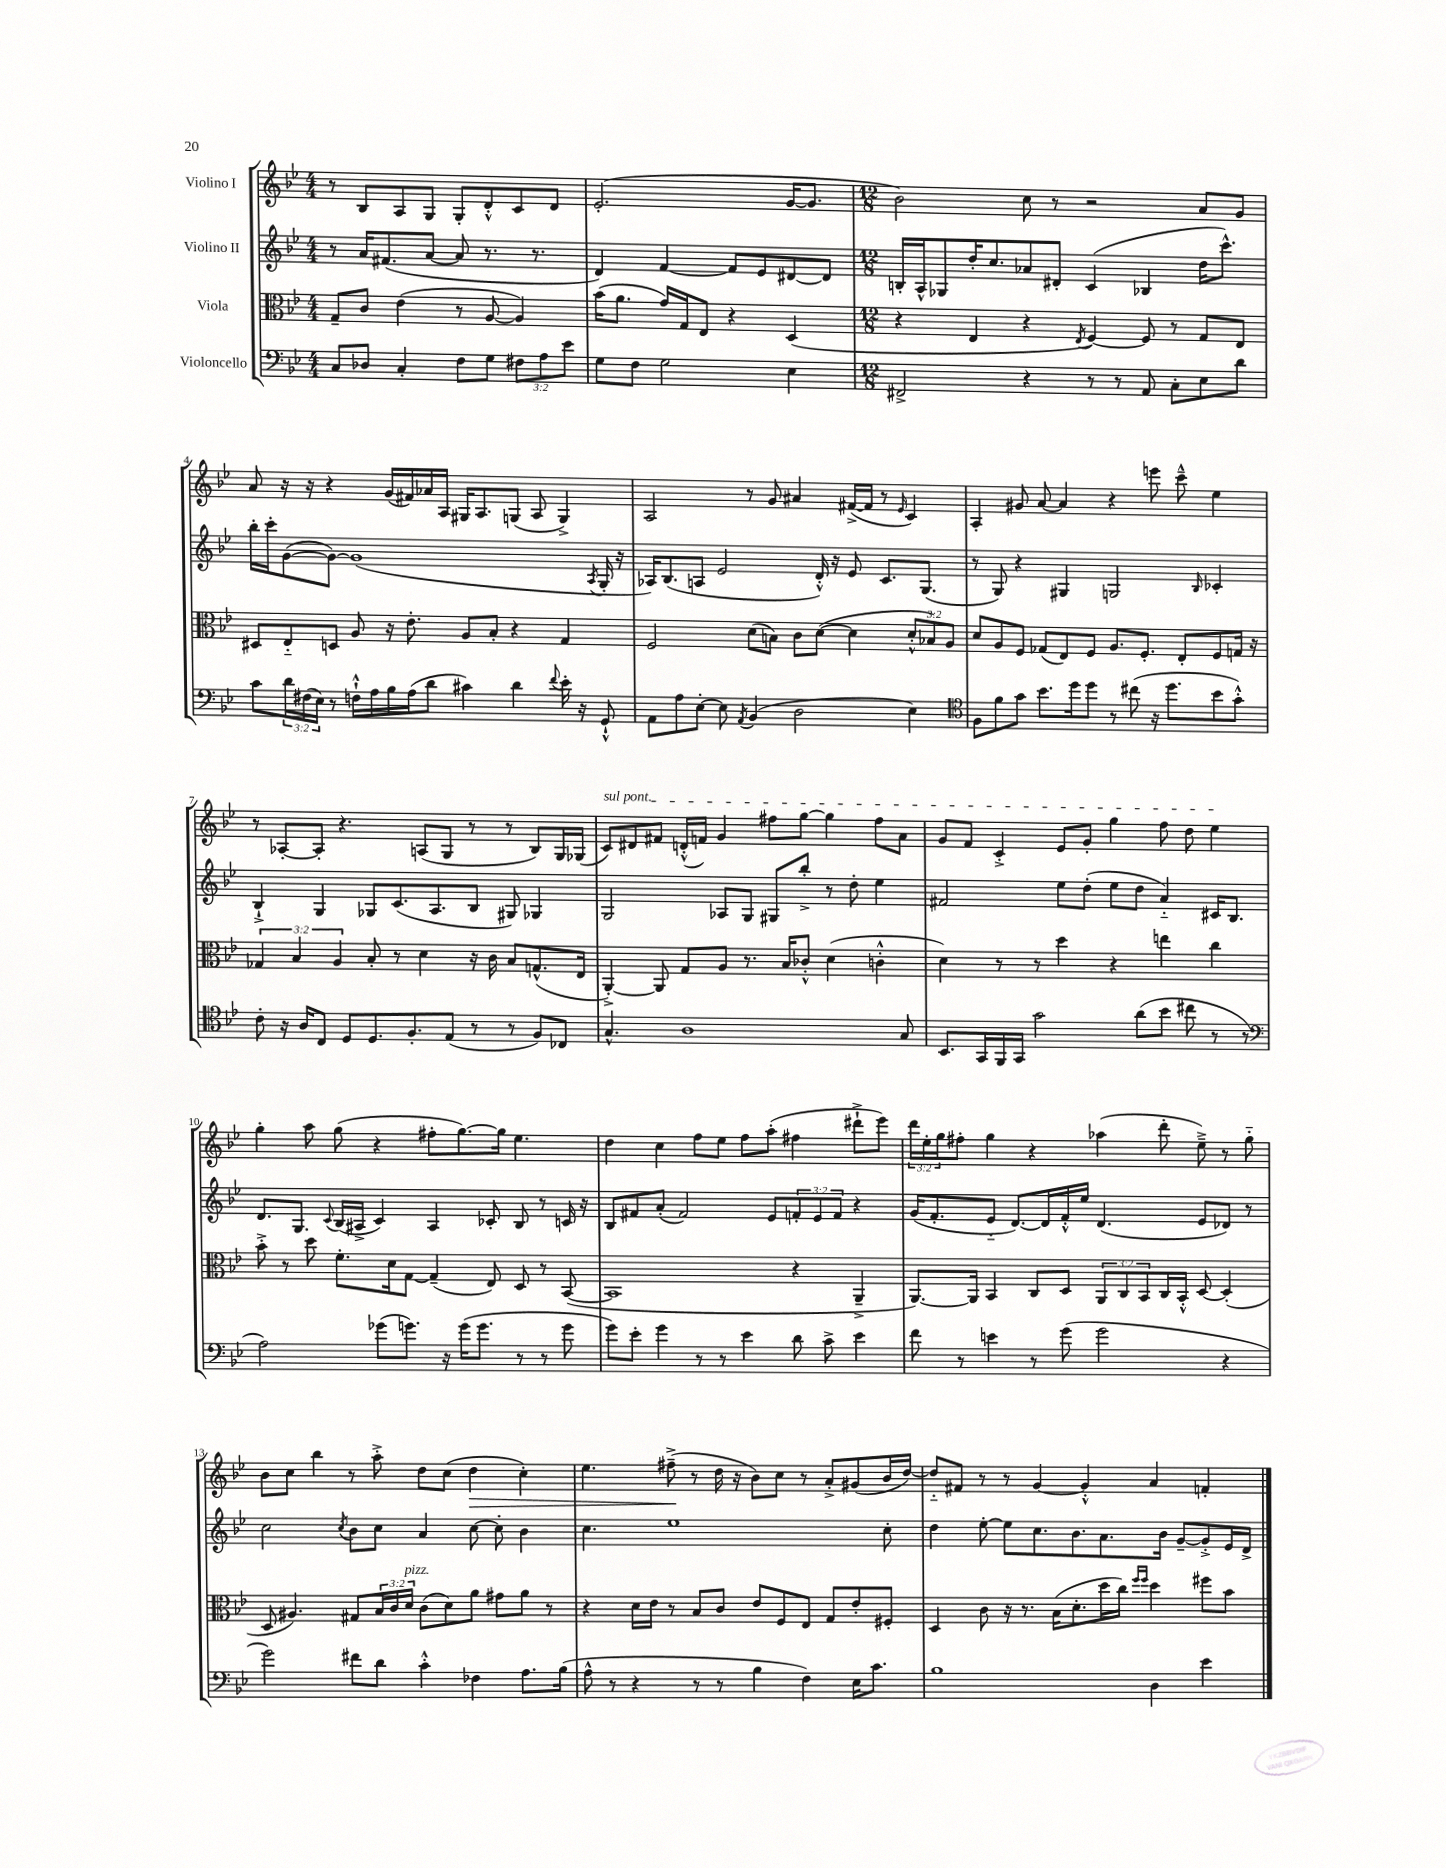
<<
\new StaffGroup <<
\new Staff = "s0" \with { instrumentName = "Violino I" } {
    \clef treble \key bes \major \numericTimeSignature \time 4/4 \override Staff.TupletNumber.text = #tuplet-number::calc-fraction-text
    r8 bes8 a8 g8 g8-. d'8-.-^ c'8 d'8 |
    ees'2.-.( g'16~ g'8. |
    \numericTimeSignature \time 12/8 bes'2) c''8 r8 r2 a'8 g'8 |
    a'8 r16 r16 r4 g'16( fis'16) aes'16 a16 gis16 a8. g8( a8 g4->) |
    a2 r8 g'8 ais'4 fis'16~->( fis'16 r8 \grace { ees'16 } c'4) |
    a4-. gis'8 a'8~ a'4 r4 e'''8 c'''8---^ ees''4 |
    r8 aes8~-. aes8-. r4. a8( g8 r8 r8 bes8) g16 ges16( |
    \once \override TextSpanner.bound-details.left.text = \markup { \italic "sul pont." } c'8\startTextSpan) dis'8 fis'8 d'16-.-^( f'16) g'4 fis''8 g''8~ g''4 fis''8 a'8 |
    g'8 f'8 c'4-.-> ees'8 g'8-. g''4 f''8 d''8 ees''4\stopTextSpan |
    g''4-. a''8 g''8( r4 fis''8-. g''8.~) g''16 ees''4. |
    d''4 c''4 f''8 ees''8 f''8 a''8-.( fis''4 dis'''8-!-> ees'''8) |
    \tuplet 3/2 { d'''16 ees''16-. g''16 } fis''8-. g''4 r4 aes''4( d'''8-. ees''8--->) r8 g''8-_ |
    bes'8 c''8 bes''4 r8 a''8-.-> d''8 c''8( d''4\> c''4-.) |
    ees''4. fis''8--->\!( r8 d''16 r16 bes'8) c''8 r8 a'8-.-> gis'8( bes'16 d''16~) |
    d''8-_ fis'8 r8 r8 g'4~ g'4-.-^ a'4 f'4-. \bar "|." |
}
\new Staff = "s1" \with { instrumentName = "Violino II" } {
    \clef treble \key bes \major \numericTimeSignature \time 4/4 \override Staff.TupletNumber.text = #tuplet-number::calc-fraction-text
    r8 a'16 fis'8.( a'8~ a'8 r8. r8. |
    d'4) f'4~ f'8 ees'8 dis'8~ dis'8 |
    \numericTimeSignature \time 12/8 b16-. a16-^ ges8 d''16-. c''8. aes'8 dis'8-. c'4( bes4 d''16 c'''8.-^) |
    bes''16-. c'''16-. g'8~( g'8~) g'1( \acciaccatura { a8 } g16-. r16 |
    aes16) bes8.( a8 ees'2 d'16-.-^) r16 ees'8 c'8. g8.( |
    r8 g8) r4 gis4 g2 \grace { bes16 } ces'4-. |
    bes4-!-> g4 ges8 c'8.( a8. bes8 gis8) ges4 |
    g2 aes8 g8 gis8 bes''8-.-> r8 d''8-. ees''4 |
    fis'2 ees''8 d''8-.( ees''8 d''8 a'4-_) cis'16 bes8. |
    d'8. g8. \appoggiatura { c'8 } bes16( ais16-> c'4) ais4 ces'8-. bes8 r8 c'16 r16 |
    bes8 fis'8 a'8-.( fis'2) ees'8 \tuplet 3/2 { f'8-. ees'8 f'8 } r4 |
    g'16( f'8.-. ees'8-_ d'8.~) d'16 f'16-.-^ ees''16 d'4.( ees'8 des'8) r8 |
    c''2 \acciaccatura { c''8 } bes'8 c''8 a'4 c''8~ c''8-. bes'4 |
    c''4. ees''1 c''8-. |
    d''4 ees''8~-. ees''8 c''8. bes'8. a'8. bes'16 g'8~-- g'8-.-> ees'16 d'16-> \bar "|." |
}
\new Staff = "s2" \with { instrumentName = "Viola" } {
    \clef alto \key bes \major \numericTimeSignature \time 4/4 \override Staff.TupletNumber.text = #tuplet-number::calc-fraction-text
    g8-- c'8 ees'4( r8 a8~ a4) |
    bes'16( a'8. g'16) g16 ees8 r4 d4( |
    \numericTimeSignature \time 12/8 r4 ees4 r4 \acciaccatura { ees8 } f4~) f8 r8 g8 ees8 |
    dis8 ees8-_ d8 a8 r16 ees'8.-. a8 bes8-. r4 g4 |
    f2 d'8( b8) c'8 d'8~( d'4 \tuplet 3/2 { d'8-.-^ bes8) a8 } |
    d'8 a8 f8 ges8( ees8) f8 a8. f8.-. ees8-. f8 g16 r16 |
    \tuplet 3/2 { ges4 bes4 a4 } bes8-. r8 d'4 r16 c'16 bes8 g8.-^( ees16 |
    a,4~-.->) a,8 g8 a8 r8. bes16 ces'8-.-^ d'4( c'4-.-^ |
    d'4) r8 r8 d''4 r4 e''4 c''4 |
    bes'8-.-> r8 d''8 f'8.-. d'16 g8~ g4--( ees8) d8 r8 bes,8~( |
    bes,1 r4 a,4---> |
    a,8.~) a,16 bes,4 c8 d8 \tuplet 3/2 { a,8 c8 bes,8 } c16 bes,16-.-^ d8~ d4-.( |
    d8 ais4.) gis8 \tuplet 3/2 { bes16 c'16 d'16^\markup { \italic "pizz." } } c'8( d'8) a'8 gis'8 a'8 r8 |
    r4 d'16 ees'16 r8 bes8 c'8 ees'8 f8 ees8 g8 ees'8-. fis8-. |
    d4 c'8 r16 r8. bes16( d'8.-. d''16 c''16) \grace { f''16 f''16 } d''4 fis''8 bes'8 \bar "|." |
}
\new Staff = "s3" \with { instrumentName = "Violoncello" } {
    \clef bass \key bes \major \numericTimeSignature \time 4/4 \override Staff.TupletNumber.text = #tuplet-number::calc-fraction-text
    c8 des8 c4-. f8 g8 \tuplet 3/2 { fis8 a8 ees'8 } |
    g8 f8 g2 ees4 |
    \numericTimeSignature \time 12/8 fis,2-> r4 r8 r8 a,8 c8-. ees8 d'8 |
    c'8 \tuplet 3/2 { d'16 fis16( ees16) } r8 f16-!-^ a16 bes16 a16( d'8 cis'4) d'4 \appoggiatura { f'8 } ees'16-. r16 g,8-!-^ |
    a,8 a8 ees8~-. ees8 \acciaccatura { a,8 } bes,4( d2 ees4) |
    \clef tenor f8 f'8 g'8 bes'8. d''16 d''8 r8 cis''8( r16 d''8. bes'8 g'8-.-^) |
    c'8-. r16 a16 c8 d8 d8. f8.-. ees8( r8 r8 f8) ces8 |
    g4.-^ a1 g8 |
    bes,8. g,16 f,16 g,16 g'2 a'8( bes'8 cis''8 r8 r8 |
    \clef bass a2) ges'8( g'8.) r16 g'16( g'8. r8 r8 g'8 |
    g'8) ees'8-. g'4 r8 r8 ees'4 d'8 c'8-> ees'4 |
    f'8 r8 e'4 r8 g'8( g'2 r4 |
    g'2) fis'8 d'8 c'4-.-^ fes4 a8. bes16( |
    a8-^ r8 r4 r8 r8 bes4 f4) ees16 c'8. |
    bes1 d4 ees'4 \bar "|." |
}
>>
>>
